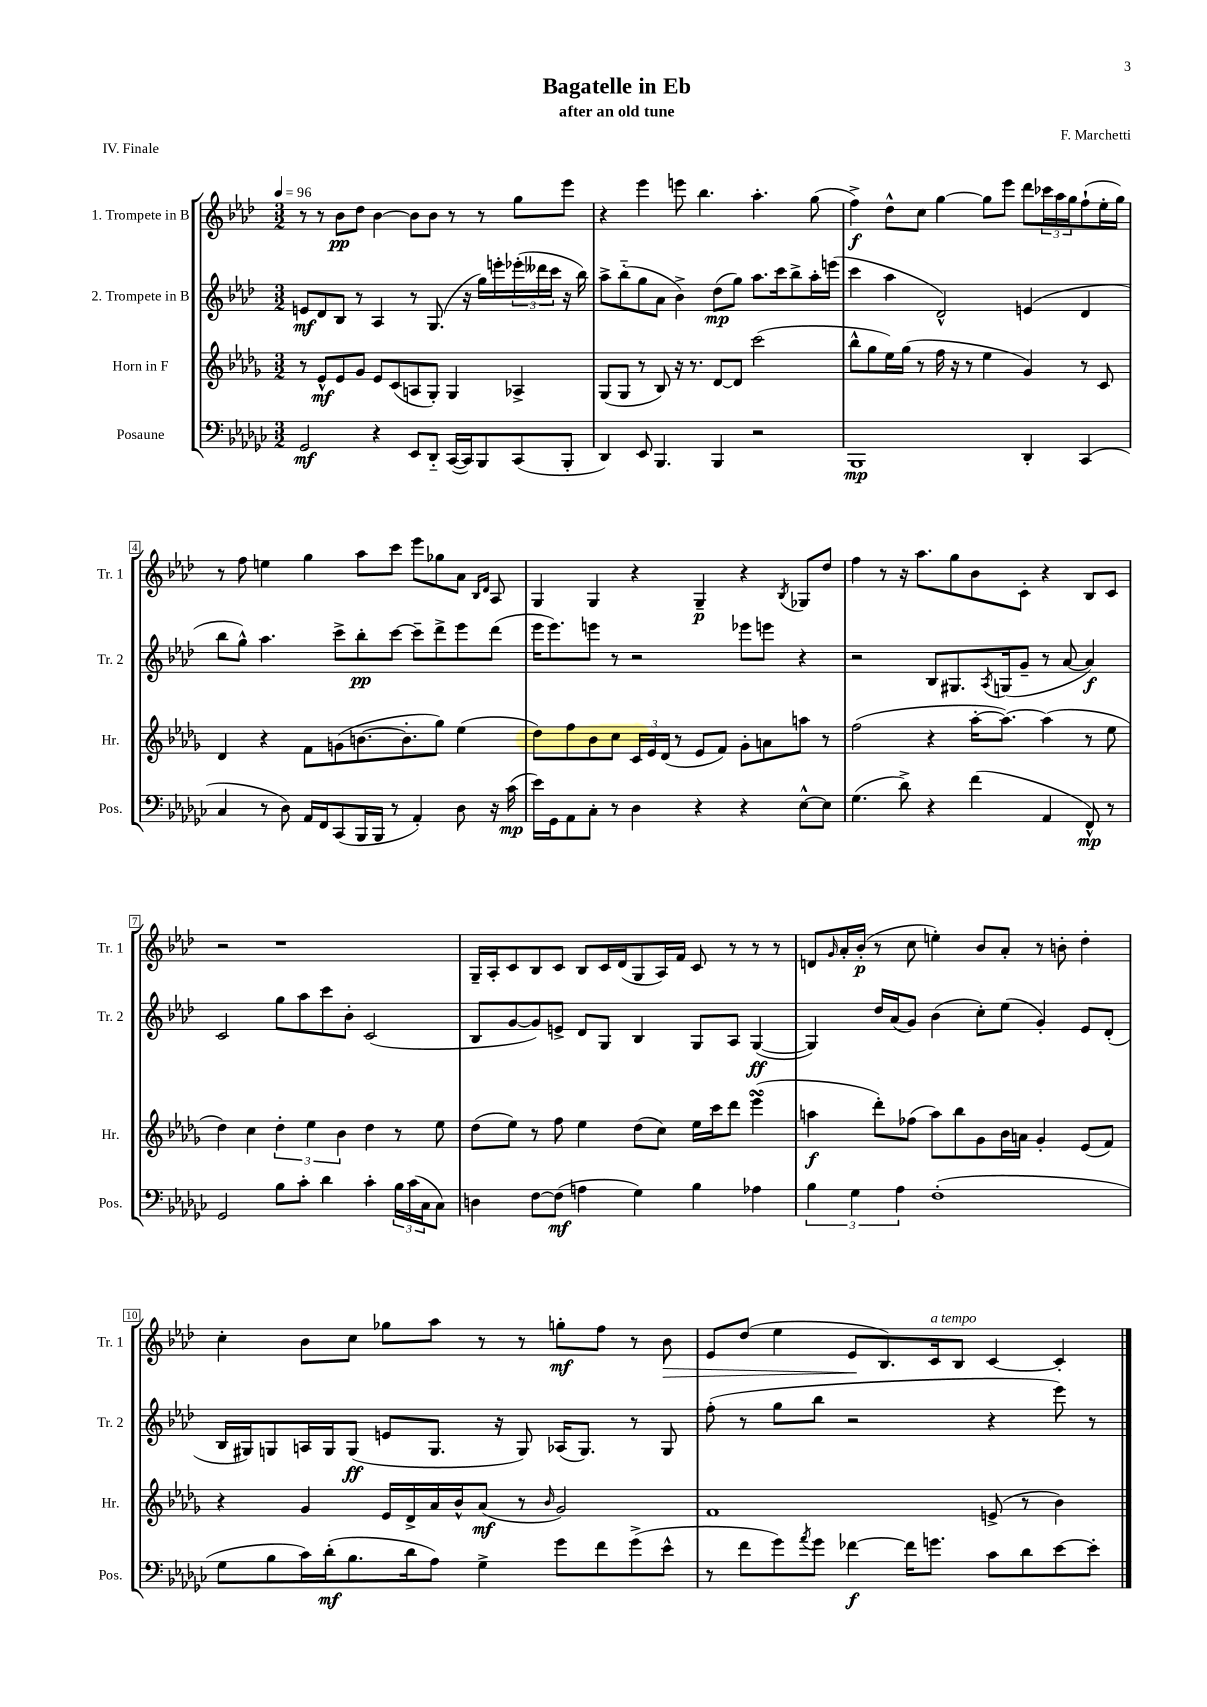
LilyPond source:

\header { title = "Bagatelle in Eb" composer = "F. Marchetti" subtitle = "after an old tune" piece = "IV. Finale" }
<<
\new StaffGroup <<
\new Staff = "s0" \with { instrumentName = "1. Trompete in B" shortInstrumentName = "Tr. 1" } {
    \clef treble \key aes \major \numericTimeSignature \time 3/2 \tempo 4 = 96
    r8 r8 bes'8\pp des''8 bes'4~ bes'8 bes'8 r8 r8 g''8 ees'''8 |
    r4 ees'''4 e'''8 bes''4. aes''4.-. g''8( |
    f''4->\f) des''8-^ c''8 g''4~ g''8 ees'''8 des'''8 \tuplet 3/2 { ces'''16 aes''16 g''16 } f''8-!( ees''16-. g''16) |
    r8 f''8 e''4 g''4 aes''8 c'''8 ees'''8 ges''8 aes'8 \grace { bes16 des'16 } aes8 |
    g4 g4 r4 g4--\p r4 \acciaccatura { bes8 } ges8 des''8 |
    f''4 r8 r16 aes''8. g''8 bes'8 c'8-. r4 bes8 c'8 |
    r2 r1 |
    g16-- aes16-. c'8 bes8 c'8 bes8 c'16 des'16( g8 aes16) f'16 c'8 r8 r8 r8 |
    d'8 \grace { g'16 } aes'16-. bes'16-.\p( r8 c''8 e''4-.) bes'8 aes'8-. r8 b'8-. des''4-. |
    c''4-. bes'8 c''8 ges''8 aes''8 r8 r8 g''8-.\mf f''8 r8 bes'8\> |
    ees'8 des''8( ees''4 ees'8\! bes8.) c'16^\markup { \italic "a tempo" } bes8 c'4~ c'4-. \bar "|." |
}
\new Staff = "s1" \with { instrumentName = "2. Trompete in B" shortInstrumentName = "Tr. 2" } {
    \clef treble \key aes \major \numericTimeSignature \time 3/2
    e'8\mf des'8 bes8 r8 aes4 r8 g8.( r16 g''16) e'''16-. \tuplet 3/2 { ees'''16-.( deses'''16 c'''16 } r16 bes''16) |
    aes''8-> bes''8-_( g''8 aes'8 bes'4->) des''8\mp( g''8) aes''8. c'''16 bes''8-> aes''16-. e'''16( |
    c'''4 aes''4 des'2-^) e'4( des'4 |
    bes''8 g''8-^) aes''4. c'''8-> bes''8-.\pp c'''8~ c'''8-- des'''8-> ees'''8 des'''8( |
    ees'''16 ees'''8.) e'''8 r8 r2 ees'''8 e'''8 r4 |
    r2 bes8 gis8. \acciaccatura { aes8 } g16( g'8-- r8 aes'8~ aes'4\f) |
    c'2 g''8 aes''8 c'''8 bes'8-. c'2( |
    bes8 g'8~ g'8) e'8-> des'8 g8 bes4 g8 aes8 g4~\ff( |
    g4) des''16 aes'16( g'8) bes'4( c''8-.) ees''8( g'4-.) ees'8 des'8-.( |
    bes16 gis16) g8 a16 g16 g8\ff( e'8 g8. r16 g8) aes16( g8.) r8 g8 |
    f''8-.( r8 g''8 bes''8 r2 r4 ees'''8) r8 \bar "|." |
}
\new Staff = "s2" \with { instrumentName = "Horn in F" shortInstrumentName = "Hr." } {
    \clef treble \key des \major \numericTimeSignature \time 3/2
    r8 ees'8-^\mf ees'8 ges'8 ees'8 c'8( a8 ges8-.) ges4 aes4-> |
    ges8( ges8 r8 bes8) r16 r8. des'8~ des'8 c'''2( |
    bes''8-^ ges''8 ees''16) ges''16( r8 f''16 r16 r8 ees''4 ges'4) r8 c'8 |
    des'4 r4 f'8 g'8( b'8.~ b'8.-. ges''8) ees''4( |
    des''8) f''8 bes'8 c''8 \tuplet 3/2 { c'16 ees'16 des'16( } r8 ees'8 f'8) ges'8-. a'8 a''8 r8 |
    f''2( r4 aes''16~-. aes''8.~) aes''4( r8 ees''8 |
    des''4) c''4 \tuplet 3/2 { des''4-. ees''4 bes'4 } des''4 r8 ees''8 |
    des''8( ees''8) r8 f''8 ees''4 des''8( c''8) ees''16 c'''16 des'''8 ees'''4\turn( |
    a''4\f des'''8-.) fes''8( a''8) bes''8 ges'8 bes'16 a'16 ges'4-. ees'8( f'8) |
    r4 ges'4 ees'16 des'16-> aes'16 bes'16-^ aes'8\mf( r8 \grace { bes'16 } ges'2) |
    f'1 e'8->( r8 bes'4) \bar "|." |
}
\new Staff = "s3" \with { instrumentName = "Posaune" shortInstrumentName = "Pos." } {
    \clef bass \key ges \major \numericTimeSignature \time 3/2
    ges,2\mf r4 ees,8 des,8-_ ces,16~( ces,16) bes,,8 ces,8( bes,,8-. |
    des,4) ees,8 bes,,4. bes,,4 r2 |
    bes,,1\mp des,4-. ces,4( |
    ces4 r8 des8) aes,16 f,16 ces,8( bes,,16 bes,,16 r8 aes,4-.) des8 r16 ces'16\mp( |
    ees'16) ges,16 aes,8 ces8-. r8 des4 r4 r4 ees8~-^ ees8 |
    ges4.( des'8->) r4 f'4( aes,4 f,8-^\mp) r8 |
    ges,2 bes8 ces'8-. des'4 ces'4-. \tuplet 3/2 { bes16 ces'16( ces16 } ces8) |
    d4 f8~ f8\mf( a4 ges4) bes4 aes4 |
    \tuplet 3/2 { bes4 ges4 aes4 } f1-.( |
    ges8 bes8 ces'16) des'16-.\mf( bes8. des'16 aes8) ges4-> ges'8 f'8 ges'8->( ees'8-^ |
    r8 f'8 ges'8) \acciaccatura { aes'8 } ges'8 fes'4~\f fes'16 g'8. ces'8 des'8 ees'8~ ees'8-. \bar "|." |
}
>>
>>
\layout { \context { \Score \override BarNumber.stencil = #(make-stencil-boxer 0.1 0.3 ly:text-interface::print) } }
